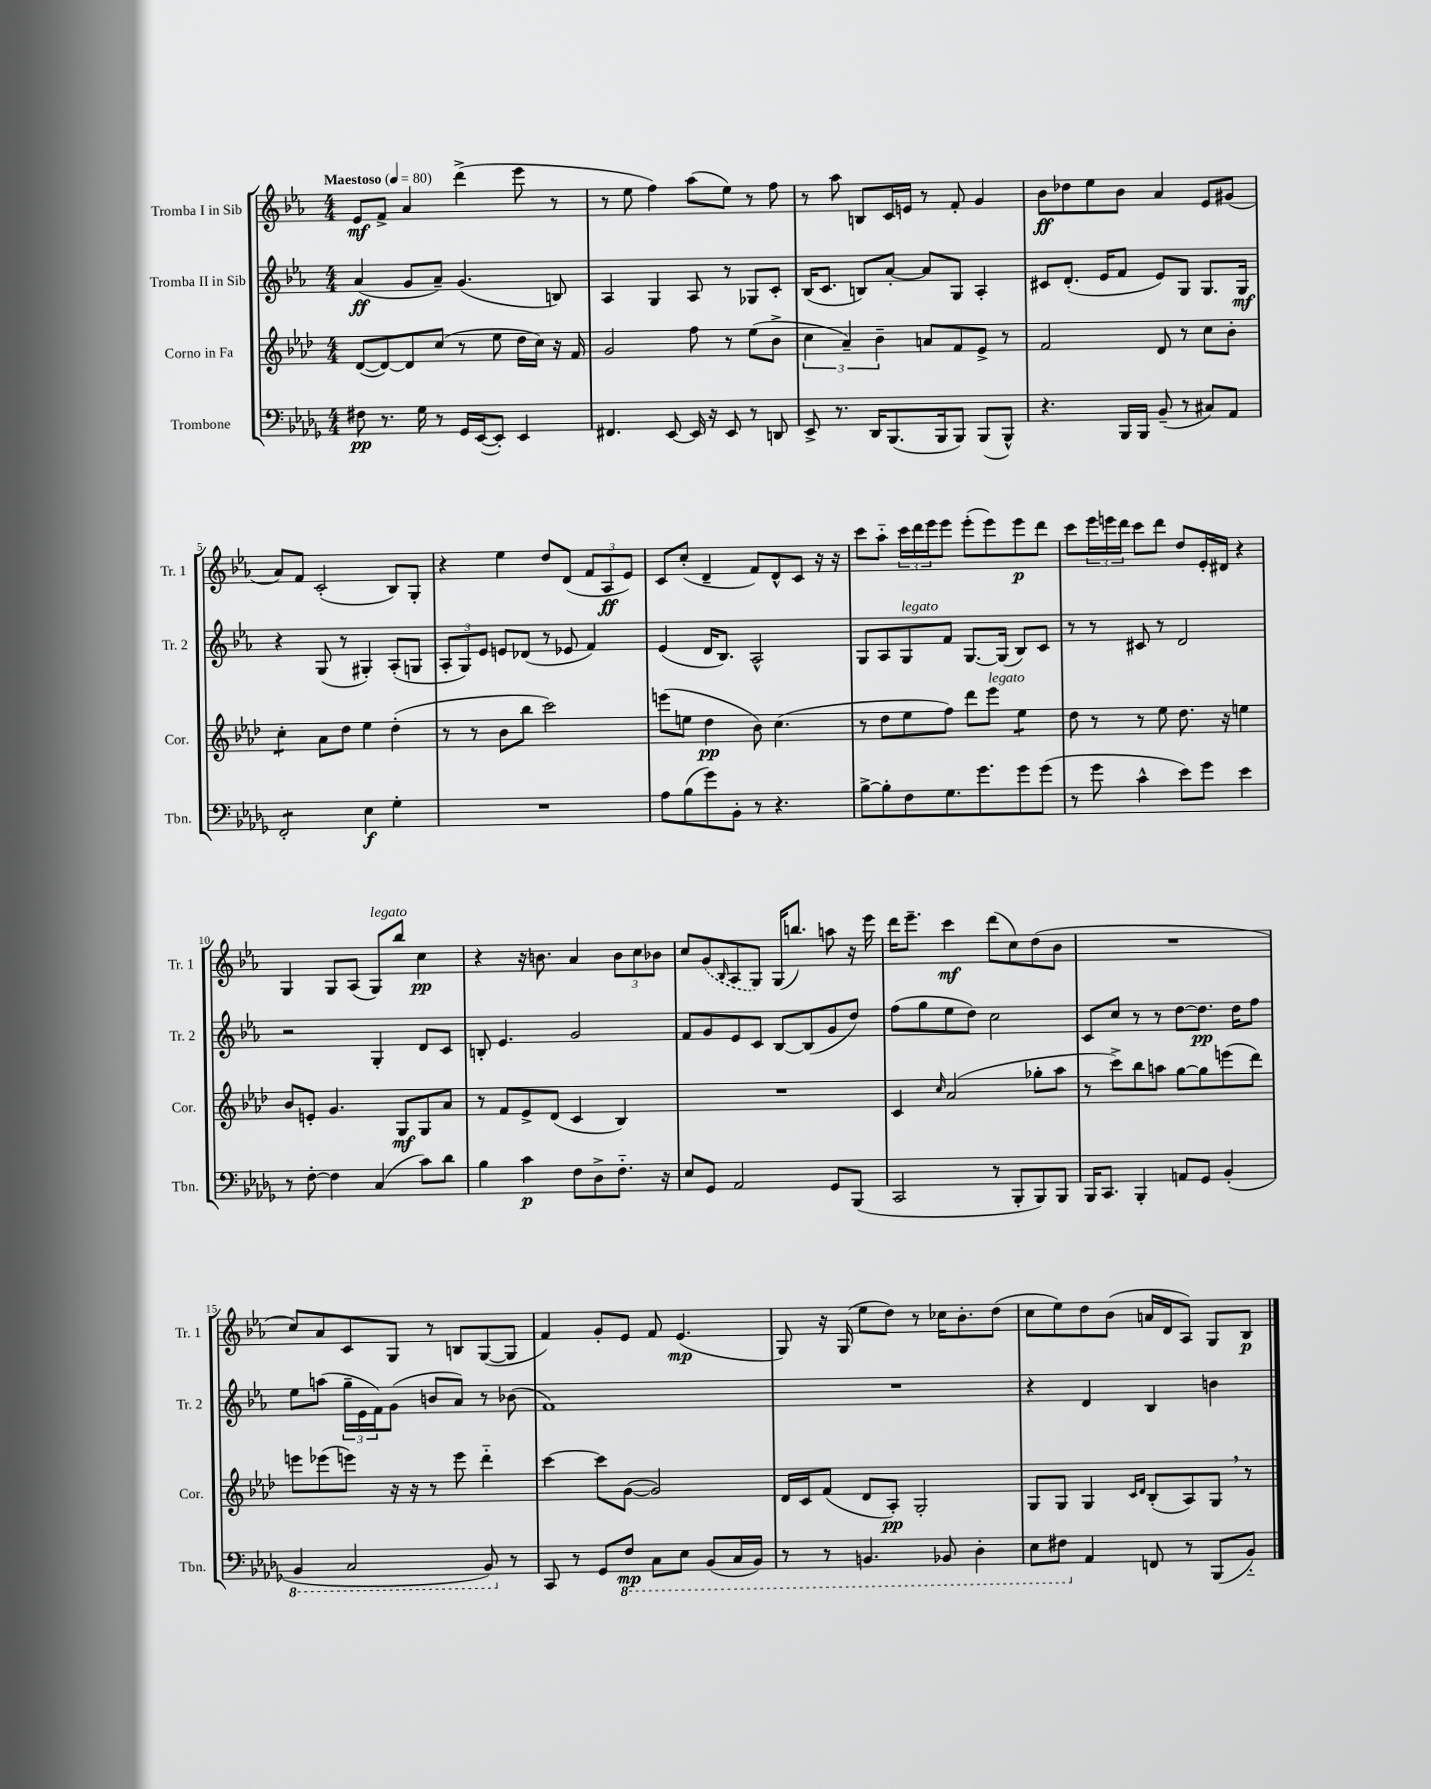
<<
\new StaffGroup <<
\new Staff = "s0" \with { instrumentName = "Tromba I in Sib" shortInstrumentName = "Tr. 1" } {
    \clef treble \key ees \major \numericTimeSignature \time 4/4 \tempo "Maestoso" 4 = 80
    ees'8\mf f'8-> aes'4 d'''4->( ees'''8 r8 |
    r8 ees''8 f''4) aes''8( ees''8) r8 f''8 |
    r8 aes''8 b8 c'16 e'16 r8 f'8-. g'4 |
    bes'8\ff des''8 ees''8 bes'8 aes'4 ees'8 gis'8( |
    aes'8) f'8 c'2-.( bes8) g8-. |
    r4 ees''4 d''8 d'8( \tuplet 3/2 { f'8 aes8\ff ees'8) } |
    c'8 c''8-.( d'4-- f'8) d'8-^ c'8 r16 r16 |
    c'''8 aes''8-_ \tuplet 3/2 { c'''16 d'''16 ees'''16 } ees'''8 ees'''8-.( ees'''8) ees'''8\p d'''8 |
    c'''8 \tuplet 3/2 { ees'''16 e'''16 d'''16 } c'''8 d'''8 d''8 ees'16-. dis'16 r4 |
    g4 g8 aes8( g8^\markup { \italic "legato" }) bes''8 c''4\pp |
    r4 r16 b'8. aes'4 \tuplet 3/2 { b'8 c''8 bes'8 } |
    c''8 \once \slurDashed g'8( \grace { bes16 } aes8 g8) g16( b''8.) a''8 r16 ees'''16 |
    d'''16 ees'''8.-- c'''4\mf d'''8( c''8) d''8( bes'8 |
    R1 |
    c''8) aes'8 c'8 g8 r8 b8 g8~( g8 |
    f'4) g'8-. ees'8 f'8 ees'4.\mp( |
    g8) r16 g16( ees''8 d''8) r8 ces''16 bes'8.-. d''8( |
    c''8 ees''8) d''8 bes'8( a'16 d'16 aes8) g8 bes8\p \bar "|." |
}
\new Staff = "s1" \with { instrumentName = "Tromba II in Sib" shortInstrumentName = "Tr. 2" } {
    \clef treble \key ees \major \numericTimeSignature \time 4/4
    aes'4\ff( g'8 aes'8--) g'4.( b8) |
    aes4 g4 aes8 r8 ges8 c'8-. |
    bes16( c'8. b8) aes'8~-. aes'8 g8 aes4-. |
    cis'8 d'8.-.( ees'16 f'8 ees'8) g8 g8. g16\mf |
    r4 g8( r8 gis4-.) aes8-.( g8 |
    \tuplet 3/2 { aes8-. g8) ees'8 } e'8 des'8( r8 ees'8 f'4) |
    ees'4( d'16 bes8.) aes2-^ |
    g8 aes8 g8^\markup { \italic "legato" } f'8 g8.~ g16( bes8) c'8 |
    r8 r8 cis'8 r8 d'2 |
    r2 g4-. d'8 c'8 |
    b8-. ees'4. g'2 |
    f'8 g'8 ees'8 c'8 bes8~ bes8( g'8 d''8) |
    f''8( g''8 ees''8 d''8) c''2 |
    c'8 c''8 r8 r8 d''8~ d''8.\pp d''16 f''8 |
    ees''8 a''8( \tuplet 3/2 { g''16-- ees'16 f'16) } g'8( b'8 aes'8) r8 bes'8( |
    f'1) |
    R1 |
    r4 d'4 bes4 b'4 \bar "|." |
}
\new Staff = "s2" \with { instrumentName = "Corno in Fa" shortInstrumentName = "Cor." } {
    \clef treble \key aes \major \numericTimeSignature \time 4/4
    des'8~( des'8~) des'8 c''8( r8 ees''8 des''16 c''16) r16 f'16 |
    g'2 f''8 r8 ees''8( bes'8-> |
    \tuplet 3/2 { c''4 aes'4--) bes'4-- } a'8 f'8 ees'8-> r8 |
    f'2 des'8 r8 c''8 bes'8-. |
    c''4:8-. aes'8 des''8 ees''4 des''4-.( |
    r8 r8 bes'8 bes''8 c'''2) |
    e'''8( e''8 des''4\pp bes'8) c''4.( |
    r8 des''8 ees''8 f''8) des'''8 ees'''8^\markup { \italic "legato" } ees''4:8 |
    des''8 r8 r8 ees''8 des''8. r16 e''4 |
    bes'8 e'8-. g'4. g8\mf g8 aes'8 |
    r8 f'8 ees'8-> des'8( c'4 bes4) |
    R1 |
    c'4 \grace { c''16 } aes'2( ges''8-. aes''8 |
    r8 c'''8->) bes''8 a''8 g''8~ g''8 e'''8( des'''8) |
    e'''8 ees'''8( e'''8) r16 r16 r8 e'''8 des'''4-_ |
    c'''4~ c'''8 g'8~( g'2) |
    des'16 c'16 f'8( des'8 aes8-.\pp) g2-. |
    g8 g8 g4 \grace { c'16 des'16 } bes8-.( aes8) g8 \breathe r8 \bar "|." |
}
\new Staff = "s3" \with { instrumentName = "Trombone" shortInstrumentName = "Tbn." } {
    \clef bass \key des \major \numericTimeSignature \time 4/4
    fis8\pp r8. ges16 r8 ges,16 ees,16~( ees,8-.) ees,4 |
    fis,4. ees,8~ ees,16 r16 ees,8 r8 d,8 |
    ees,8-> r8. des,16 bes,,8.( bes,,16 bes,,8) bes,,8( bes,,8-^) |
    r4. bes,,16 bes,,16 bes,8--( r8 cis8) aes,8 |
    f,2:8-. ees4\f ges4-. |
    R1 |
    aes8 bes8( ges'8) bes,8-. r8 r4. |
    bes8~-> bes8-. f8 ges8. ges'8. ges'8 ges'8( |
    r8 ges'8 c'4-^ ees'8) ges'8 ees'4 |
    r8 f8~-. f4 c4( c'8) des'8 |
    bes4 c'4\p f8 des8-> f8.-_ r16 |
    ees8 ges,8 aes,2 ges,8 bes,,8( |
    c,2 r8 bes,,8-. bes,,8) bes,,8 |
    bes,,16 c,8. bes,,4-. a,8 ges,8 bes,4-.( |
    \ottava #-1 bes,,4 c,2 bes,,8) \ottava #0 r8 |
    c,8 r8 ges,8 \ottava #-1 f,8\mp c,8 ees,8 bes,,8( c,16 bes,,16) |
    r8 r8 b,,4. bes,,8 des,4-. |
    ees,8 fis,8 \ottava #0 aes,4 f,8 r8 bes,,8( bes,8-_) \bar "|." |
}
>>
>>
